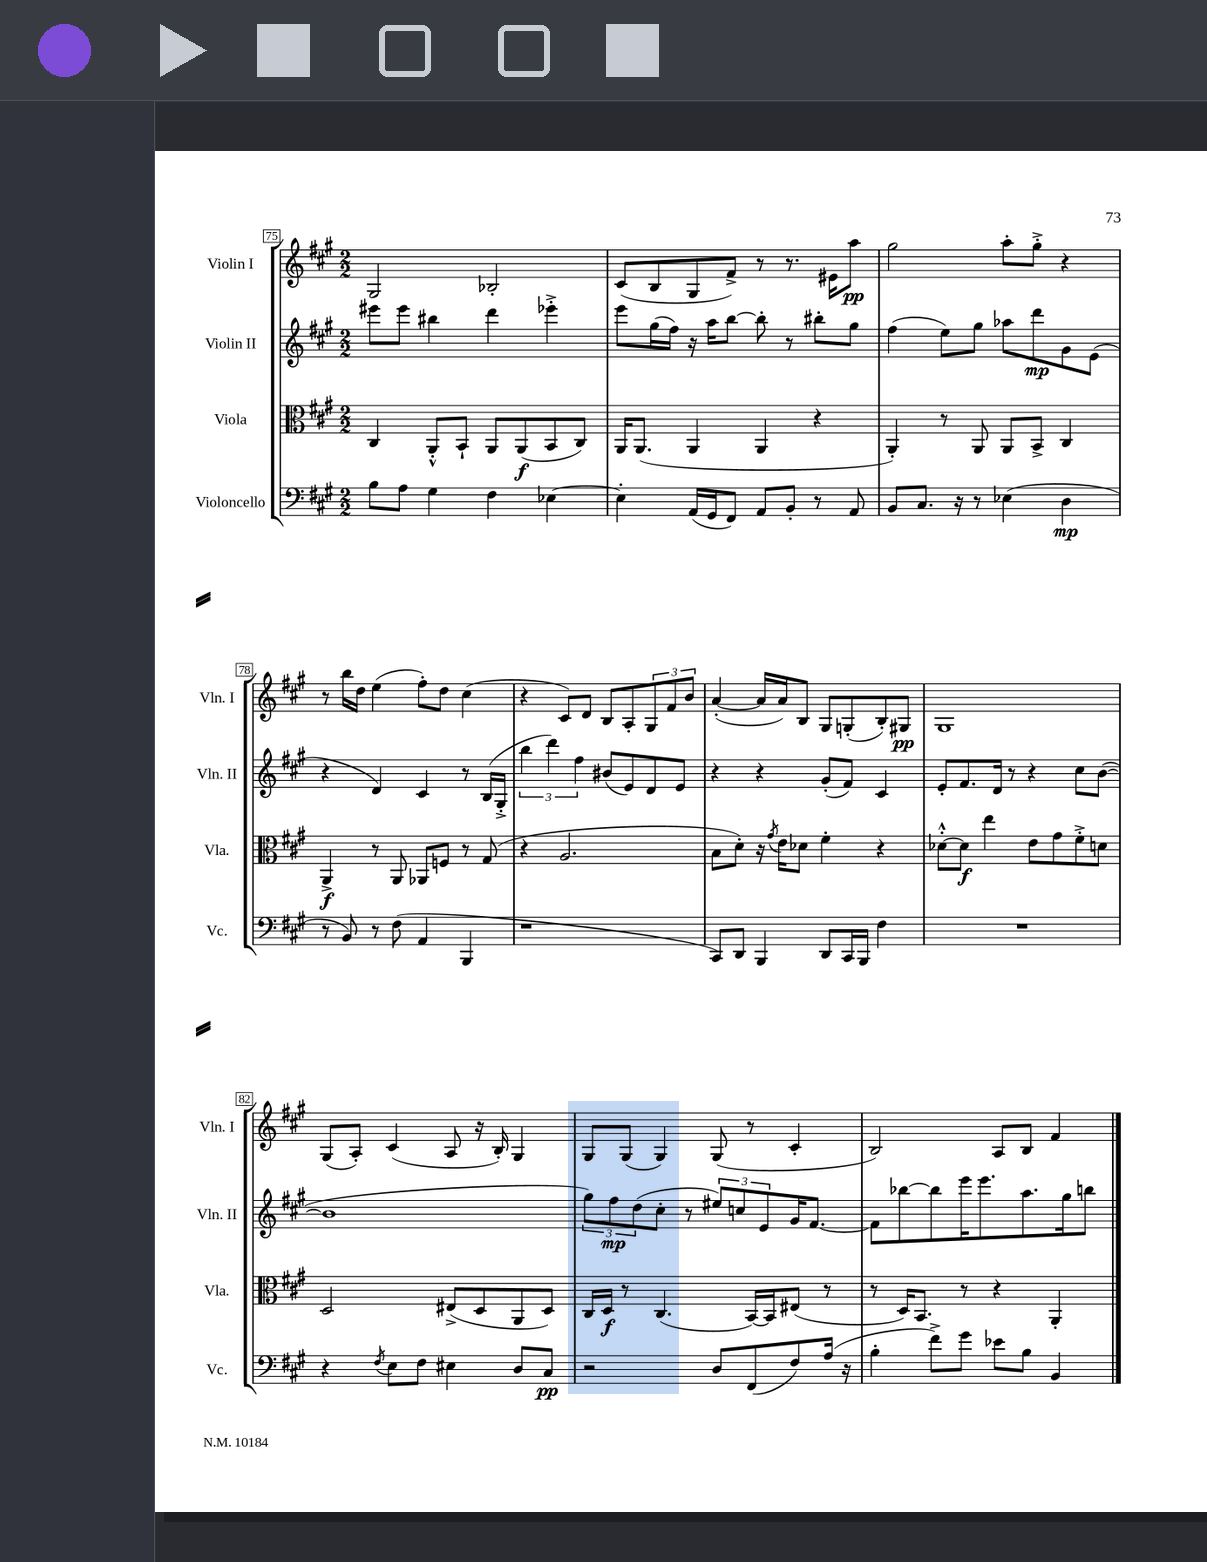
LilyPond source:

<<
\new StaffGroup <<
\new Staff = "s0" \with { instrumentName = "Violin I" shortInstrumentName = "Vln. I" } {
    \clef treble \key a \major \numericTimeSignature \time 2/2
    gis2 bes2-. |
    cis'8( b8 gis8 fis'8->) r8 r8. eis'16 a''8\pp |
    gis''2 a''8-. gis''8-.-> r4 |
    r8 b''16 d''16 e''4( fis''8-.) d''8 cis''4( |
    r4 cis'8) d'8 b8 a8-. \tuplet 3/2 { gis8 fis'8 b'8 } |
    a'4~-.( a'16 a'16) b8 gis8 g8-.( b8-.) gis8\pp |
    gis1 |
    gis8( a8-.) cis'4( a8 r16 b16-.) gis4 |
    gis8 gis8( gis4) gis8( r8 cis'4-. |
    b2) a8 b8 fis'4 \bar "|." |
}
\new Staff = "s1" \with { instrumentName = "Violin II" shortInstrumentName = "Vln. II" } {
    \clef treble \key a \major \numericTimeSignature \time 2/2
    eis'''8 eis'''8 bis''4 d'''4 ees'''4-.-> |
    e'''8 gis''16( fis''16) r16 a''16 b''8~ b''8-. r8 bis''8-. gis''8 |
    fis''4( e''8) gis''8 aes''8 d'''8\mp gis'8 e'8( |
    r4 d'4) cis'4 r8 b16( gis16-.-> |
    \tuplet 3/2 { b''4 d'''4) fis''4 } bis'8( e'8) d'8 e'8 |
    r4 r4 gis'8-.( fis'8) cis'4 |
    e'8-. fis'8. d'16 r8 r4 cis''8 b'8~( |
    b'1 |
    \tuplet 3/2 { gis''8) fis''8\mp d''8( } cis''8-. r8 \tuplet 3/2 { eis''8) c''8 e'8 } gis'16 fis'8.~ |
    fis'8 bes''8~ bes''8 e'''16 e'''8. a''8. gis''16 b''8 \bar "|." |
}
\new Staff = "s2" \with { instrumentName = "Viola" shortInstrumentName = "Vla." } {
    \clef alto \key a \major \numericTimeSignature \time 2/2
    cis4 a,8-.-^ b,8-! a,8 a,8\f( b,8 cis8) |
    a,16 a,8.( a,4 a,4 r4 |
    a,4-.) r8 a,8 a,8 b,8-> cis4 |
    a,4->\f r8 a,8 aes,8 f8 r8 gis8( |
    r4 a2. |
    b8 d'8-.) r16 \acciaccatura { gis'8 } e'16 des'8 fis'4-. r4 |
    des'8~-.-^ des'8\f e''4 e'8 gis'8 fis'8-.-> d'8 |
    d2 eis8->( d8 a,8 d8) |
    cis16 d16\f r8 cis4.( b,16~) b,16 eis8( r8 |
    r8 d16) b,8. r8 r4 a,4-. \bar "|." |
}
\new Staff = "s3" \with { instrumentName = "Violoncello" shortInstrumentName = "Vc." } {
    \clef bass \key a \major \numericTimeSignature \time 2/2
    b8 a8 gis4 fis4 ees4~ |
    ees4-. a,16( gis,16 fis,8) a,8 b,8-. r8 a,8 |
    b,8 cis8. r16 r8 ees4( d4\mp |
    r8 b,8) r8 fis8( a,4 b,,4 |
    r1 |
    cis,8) d,8 b,,4 d,8 cis,16 b,,16 fis4 |
    R1 |
    r4 \acciaccatura { fis8 } e8 fis8 eis4 d8 cis8\pp |
    r2 d8 fis,8( fis8) a16( r16 |
    b4-. fis'8->) gis'8 ees'8 b8 b,4 \bar "|." |
}
>>
>>
\layout { \context { \Score currentBarNumber = #75 \override BarNumber.stencil = #(make-stencil-boxer 0.1 0.3 ly:text-interface::print) } }
